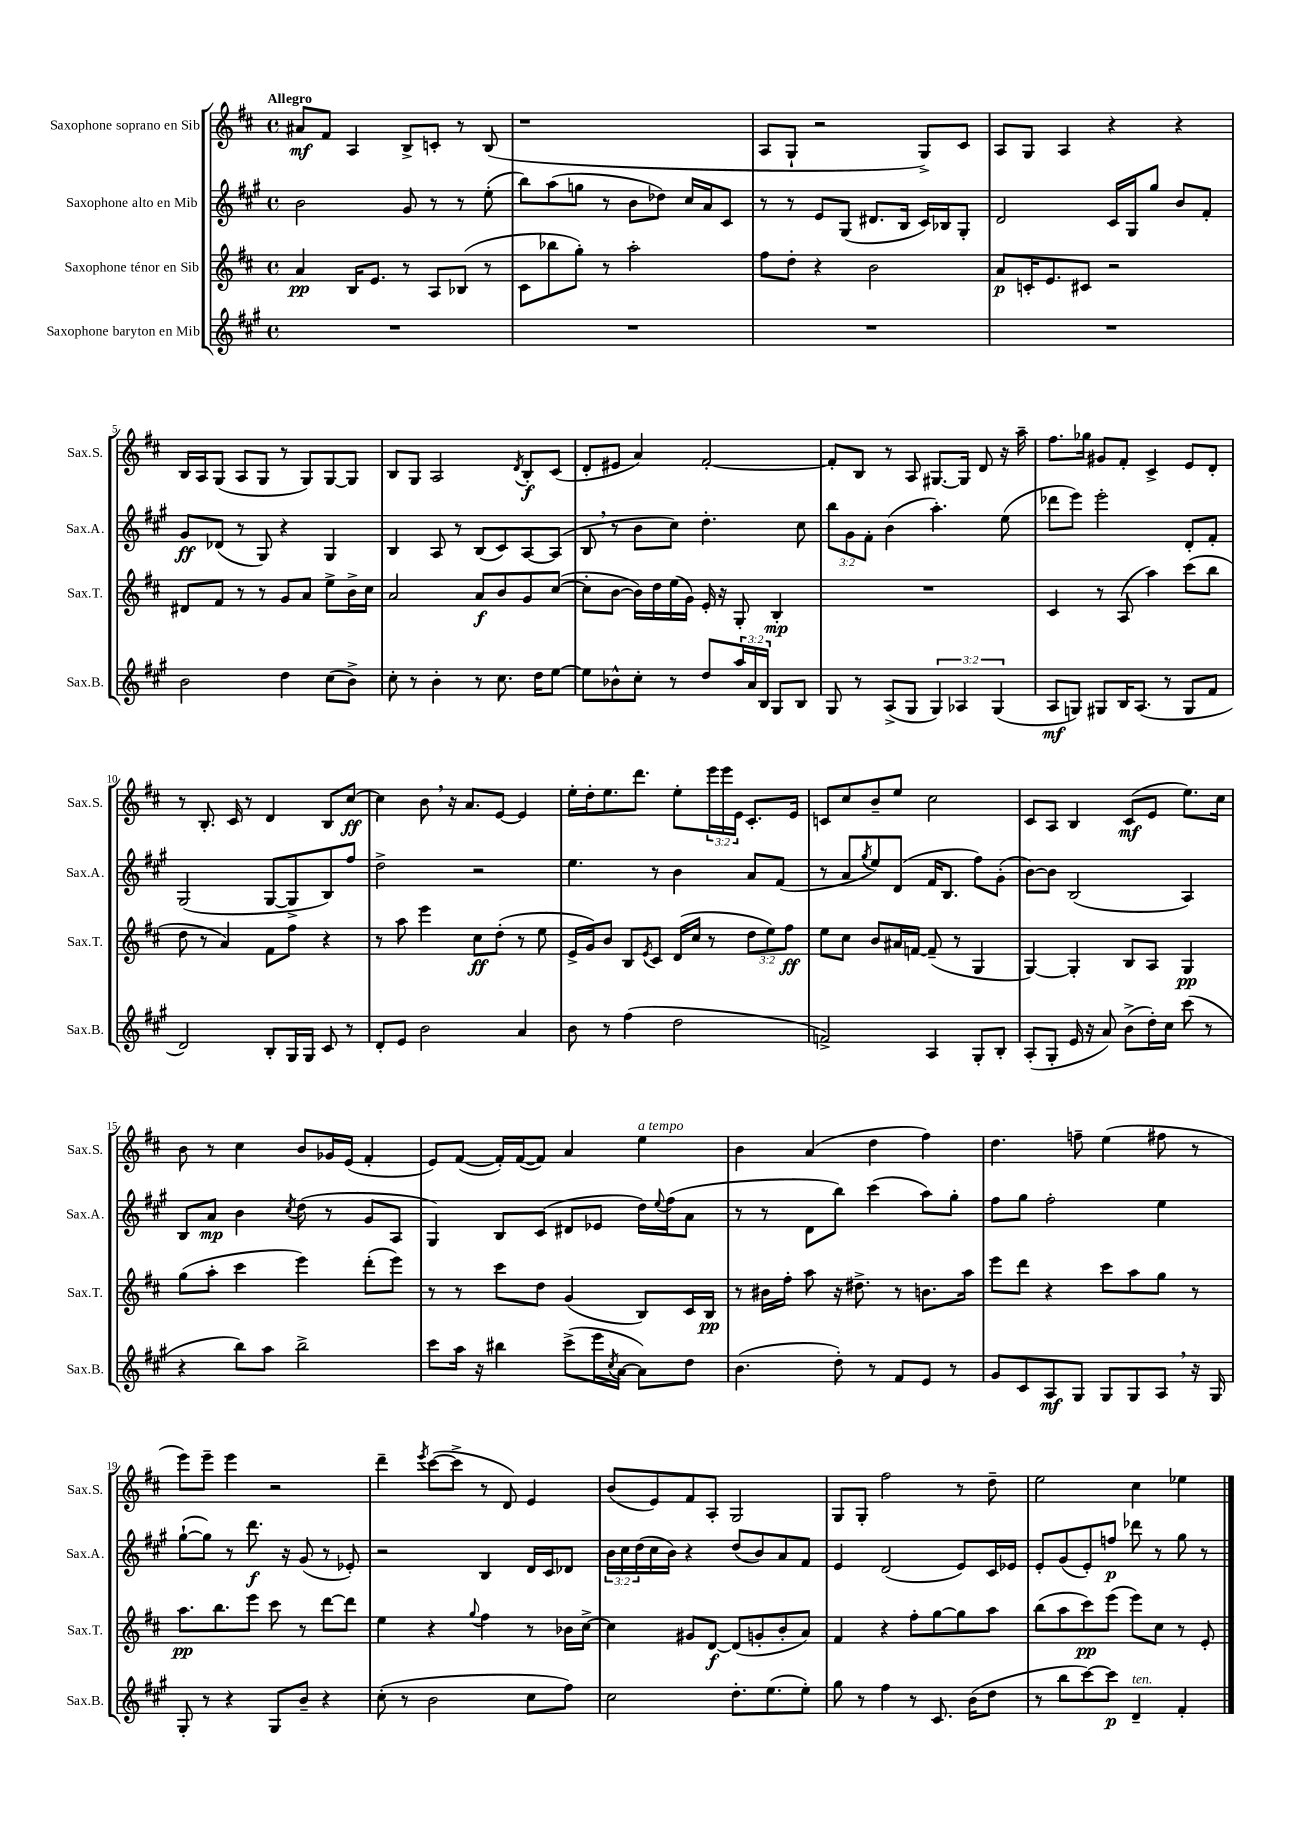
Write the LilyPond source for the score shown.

<<
\new StaffGroup <<
\new Staff = "s0" \with { instrumentName = "Saxophone soprano en Sib" shortInstrumentName = "Sax.S." } {
    \clef treble \key d \major \defaultTimeSignature \time 4/4 \override Staff.TupletNumber.text = #tuplet-number::calc-fraction-text \tempo "Allegro"
    ais'8\mf fis'8 a4 b8-> c'8-. r8 b8( |
    r1 |
    a8 g8-! r2 g8->) cis'8 |
    a8 g8 a4 r4 r4 |
    b16 a16 g8( a8 g8 r8 g8) g8~ g8 |
    b8 g8 a2 \acciaccatura { d'8 } b8-.\f cis'8( |
    d'8-. eis'8 a'4) fis'2~-. |
    fis'8-. b8 r8 a8 gis8.~ gis16 d'8 r16 a''16-- |
    fis''8. ges''16 gis'8 fis'8-. cis'4-> e'8 d'8-. |
    r8 b8.-. cis'16 r8 d'4 b8 cis''8~\ff |
    cis''4 b'8 \breathe r16 a'8. e'8~ e'4 |
    e''16-. d''16-. e''8. d'''8. e''8-. \tuplet 3/2 { e'''16 e'''16 e'16 } cis'8.-. e'16 |
    c'8 cis''8 b'8-- e''8 cis''2 |
    cis'8 a8 b4 cis'8\mf( e'8 e''8.) cis''16 |
    b'8 r8 cis''4 b'8 ges'16 e'16( fis'4-. |
    e'8) fis'8~( fis'16-.) fis'16~( fis'8) a'4 e''4^\markup { \italic "a tempo" } |
    b'4 a'4( d''4 fis''4) |
    d''4. f''8-- e''4( fis''8 r8 |
    e'''8) e'''8-- e'''4 r2 |
    d'''4-- \acciaccatura { e'''8 } cis'''8~( cis'''8-> r8 d'8) e'4 |
    b'8( e'8) fis'8 a8-. g2 |
    g8 g8-. fis''2 r8 d''8-- |
    e''2 cis''4 ees''4 \bar "|." |
}
\new Staff = "s1" \with { instrumentName = "Saxophone alto en Mib" shortInstrumentName = "Sax.A." } {
    \clef treble \key a \major \defaultTimeSignature \time 4/4 \override Staff.TupletNumber.text = #tuplet-number::calc-fraction-text
    b'2 gis'8 r8 r8 e''8-.( |
    b''8) a''8( g''8 r8 b'8 des''8) cis''16 a'16 cis'8 |
    r8 r8 e'8 gis8( dis'8. b16 cis'16) bes16 gis8-. |
    d'2 cis'16 gis16 gis''8 b'8 fis'8-. |
    gis'8\ff des'8( r8 gis8) r4 gis4 |
    b4 a8 r8 b8( cis'8) a8~ a8( |
    b8 \breathe r8 b'8 cis''8) d''4.-. cis''8 |
    \tuplet 3/2 { b''8 gis'8 fis'8-. } b'4( a''4.-.) e''8( |
    des'''8 e'''8) e'''2-. d'8-. fis'8-. |
    gis2( gis8~ gis8-> b8) fis''8 |
    d''2-> r2 |
    e''4. r8 b'4 a'8 fis'8( |
    r8 a'8 \acciaccatura { gis''8 } e''8) d'8( fis'16 b8. fis''8) gis'8-.( |
    b'8~) b'8 b2( a4) |
    b8 a'8\mp b'4 \acciaccatura { cis''8 } d''8( r8 gis'8 a8 |
    gis4) b8 cis'8( dis'8 ees'8 d''16) \appoggiatura { e''8 } fis''16( a'8 |
    r8 r8 d'8 b''8) cis'''4( a''8) gis''8-. |
    fis''8 gis''8 fis''2-. e''4 |
    gis''8~-!( gis''8) r8 d'''8.\f r16 gis'8( r8 ees'8-.) |
    r2 b4 d'16 cis'16 des'8 |
    \tuplet 3/2 { b'16 cis''16 d''16( } cis''16 b'16) r4 d''8( b'8) a'8 fis'8 |
    e'4 d'2( e'8) cis'16 ees'16 |
    e'8-. gis'8( e'8-.) f''8\p des'''8 r8 gis''8 r8 \bar "|." |
}
\new Staff = "s2" \with { instrumentName = "Saxophone ténor en Sib" shortInstrumentName = "Sax.T." } {
    \clef treble \key d \major \defaultTimeSignature \time 4/4 \override Staff.TupletNumber.text = #tuplet-number::calc-fraction-text
    a'4\pp b16 e'8. r8 a8 bes8( r8 |
    cis'8 bes''8 g''8-.) r8 a''2-. |
    fis''8 d''8-. r4 b'2 |
    a'8\p c'16-. e'8. cis'8 r2 |
    dis'8 fis'8 r8 r8 g'8 a'8 e''8-> b'16-> cis''16 |
    a'2 a'8\f b'8 g'8 cis''8~( |
    cis''8-. b'8~ b'16) d''16 e''16( g'16) e'16-. r16 g8-. b4-.\mp |
    R1 |
    cis'4 r8 a8( a''4) cis'''8( b''8 |
    d''8 r8 a'4) fis'8 fis''8 r4 |
    r8 a''8 e'''4 cis''8\ff d''8-.( r8 e''8 |
    e'16-> g'16) b'8 b8 \acciaccatura { e'8 } cis'8 d'16( cis''16 r8 \tuplet 3/2 { d''8 e''8) fis''8\ff } |
    e''8 cis''8 b'8 ais'16 f'16~ f'8--( r8 g4 |
    g4~) g4-. b8 a8 g4\pp |
    g''8( a''8-. cis'''4 e'''4) d'''8-.( e'''8) |
    r8 r8 cis'''8 d''8 g'4( b8) cis'16 b16\pp |
    r8 bis'16 fis''16-. a''8 r16 dis''8.-> r8 b'8. a''16 |
    e'''8 d'''8 r4 cis'''8 a''8 g''8 r8 |
    a''8.\pp b''8. e'''8 cis'''8 r8 d'''8~ d'''8 |
    e''4 r4 \appoggiatura { g''8 } fis''4 r8 bes'16 cis''16~-> |
    cis''4 gis'8 d'8~\f d'8( g'8-. b'8-. a'8) |
    fis'4 r4 fis''8-. g''8~ g''8 a''8 |
    b''8( a''8 cis'''8\pp) e'''8( e'''8) cis''8 r8 e'8-. \bar "|." |
}
\new Staff = "s3" \with { instrumentName = "Saxophone baryton en Mib" shortInstrumentName = "Sax.B." } {
    \clef treble \key a \major \defaultTimeSignature \time 4/4 \override Staff.TupletNumber.text = #tuplet-number::calc-fraction-text
    R1 |
    R1 |
    R1 |
    R1 |
    b'2 d''4 cis''8( b'8->) |
    cis''8-. r8 b'4-. r8 cis''8. d''16 e''8~ |
    e''8 bes'8-^ cis''8-. r8 d''8 \tuplet 3/2 { a''16 a'16 b16 } gis8 b8 |
    gis8 r8 a8->( gis8 \tuplet 3/2 { gis4) aes4 gis4( } |
    a8\mf g8) gis8 b16 a8.( r8 gis8 fis'8 |
    d'2) b8-. gis16 gis16 cis'8 r8 |
    d'8-. e'8 b'2 a'4 |
    b'8 r8 fis''4( d''2 |
    f'2->) a4 gis8-. b8-. |
    a8-.( gis8-. e'16 r16 a'8) b'8->( d''16-.) cis''16 cis'''8( r8 |
    r4 b''8) a''8 b''2-> |
    cis'''8 a''16 r16 bis''4 cis'''8->( e'''16 \acciaccatura { cis''8 } a'16~ a'8) d''8 |
    b'4.( d''8-.) r8 fis'8 e'8 r8 |
    gis'8 cis'8 a8\mf gis8 gis8 gis8 a8 \breathe r16 gis16 |
    gis8-. r8 r4 gis8 b'8-- r4 |
    cis''8-.( r8 b'2 cis''8 fis''8) |
    cis''2 d''8.-. e''8.( e''8-.) |
    gis''8 r8 fis''4 r8 cis'8. b'16( d''8 |
    r8 b''8 cis'''8~) cis'''8\p d'4--^\markup { \italic "ten." } fis'4-. \bar "|." |
}
>>
>>
